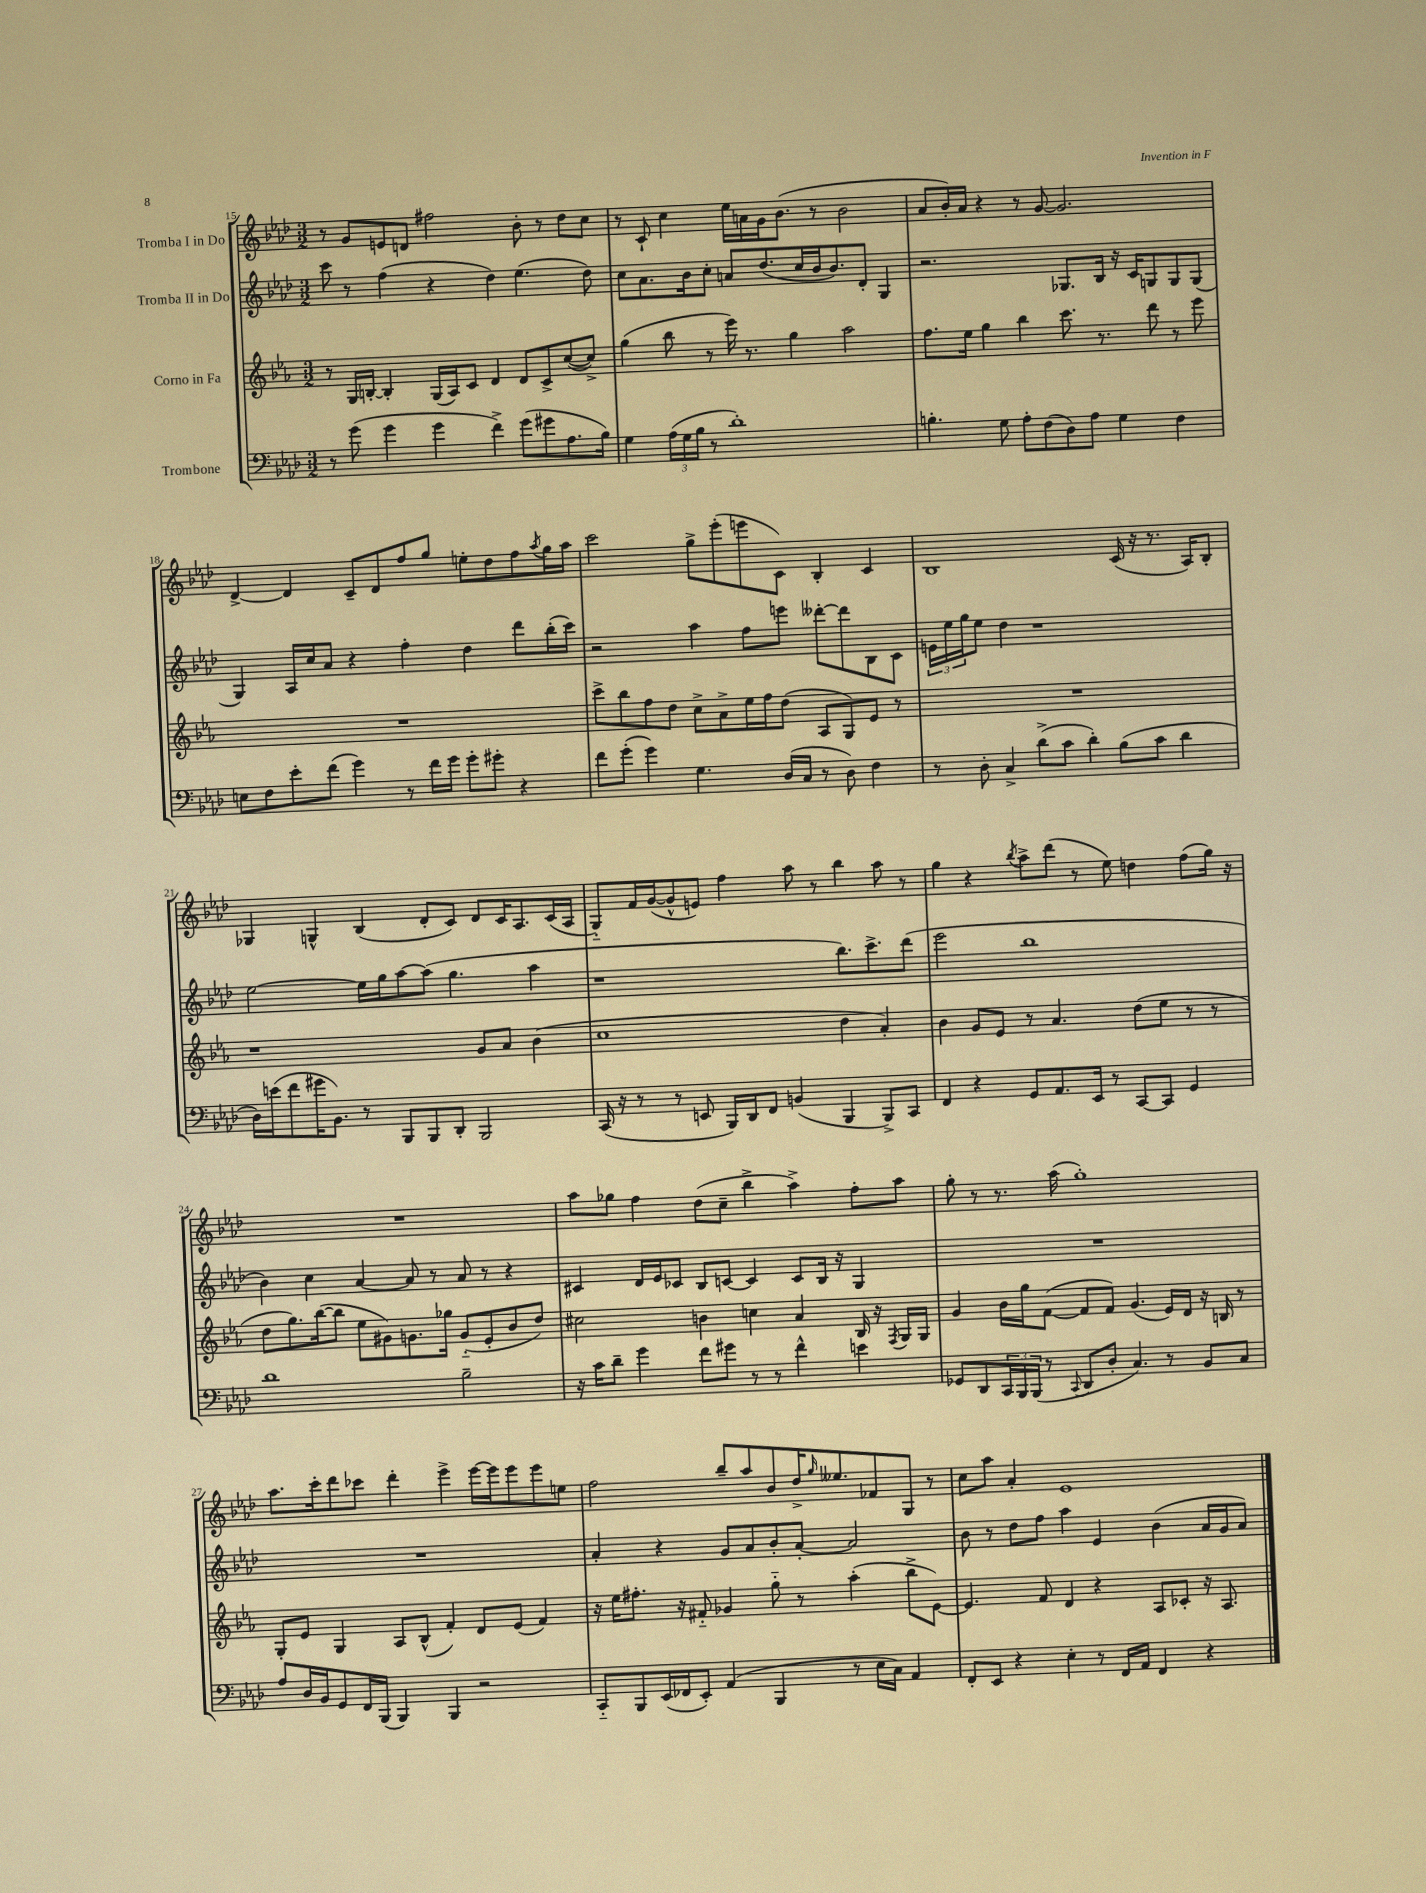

**kern	**kern	**kern	**kern
*staff4	*staff3	*staff2	*staff1
*clefF4	*clefG2	*clefG2	*clefG2
*k[b-e-a-d-]	*k[b-e-a-]	*k[b-e-a-d-]	*k[b-e-a-d-]
*M3/2	*M3/2	*M3/2	*M3/2
8r	8r	8ccc	8r
(8g	16G	8r	8g
.	[16B'	.	.
4g	4B']	(4ff	8e
.	.	.	8d
4g	(16G	4r	2ff#
.	16A-)	.	.
.	8c	.	.
4f^)	4d	4dd-)	.
(8g	8d	(4.ee-	8b-'
8g#	8c^	.	8r
8.A-	([8cc	.	8dd-
.	8cc^])	8dd-)	8cc
16B-)	.	.	.
=	=	=	=
4G	(4gg	8cc	8r
.	.	8.a-	8c`
(24A-	8bb-	.	4cc
24G	.	.	.
.	.	16b-	.
24B-	.	.	.
8r	8r	8cc'	.
1d-')	16eee-)	8a	16ee-
.	8.r	.	16a
.	.	(8.dd-	16g
.	.	.	(8.b-
.	4gg	.	.
.	.	16cc	.
.	.	16b-	8r
.	.	8.b-)	.
.	2aa-	.	2b-
.	.	8d-'	.
.	.	4G	.
=	=	=	=
4.B'	8.ff	2.r	8a-
.	.	.	16b-')
.	16ee-	.	16a-
.	4gg	.	4r
8G	.	.	.
8A-'	4bb-	.	8r
(8F	.	.	[8g
8D-)	8.ccc	8.G-	2.g]
8A-	.	.	.
.	8.r	16B-	.
4G	.	16r	.
.	.	16c	.
.	8ddd	8G	.
4F	8r	8G	.
.	8eee-	(8G	.
=	=	=	=
8E	1.r	4G)	[4d-^
8F	.	.	.
8e-'	.	16A-	4d-]
.	.	16cc	.
(8f	.	8a-	.
4g)	.	4r	8c~
.	.	.	8d-
8r	.	4ff'	8ff
16f	.	.	8gg
16g	.	.	.
8g'	.	4dd-	8ee'
8g#'	.	.	8dd-
4r	.	8ddd-	8ff
.	.	.	8qaa-
.	.	(16bb-'	16gg
.	.	16ccc)	16aa-
=	=	=	=
8f	8ccc^	2r	2ccc
(8g'	8bb-	.	.
4g)	8ff	.	.
.	8dd	.	.
4.G	8cc^	4aa-	8gg^
.	8a-^	.	(8eee-'
.	16ee-	8ff	8eee
.	16ff	.	.
(16D-	(8dd	8eee	8c)
16C	.	.	.
8r	8A-	[8ddd--'	4B-'
8D-)	8G)	8ddd--]	.
4F	8e-	8B-	4c
.	8r	8c	.
=	=	=	=
8r	1.r	24e	1B-
.	.	24ee-	.
.	.	24gg	.
8D-'	.	8ee-	.
4C^	.	4dd-	.
(8d-^	.	1r	.
8c	.	.	.
4d-')	.	.	.
(8B-	.	.	(16c
.	.	.	16r
8c	.	.	8.r
4d-	.	.	.
.	.	.	16A-)
.	.	.	8B-'
=	=	=	=
16D-)	1r	[2ee-	4G-
(16e	.	.	.
8f	.	.	.
16g#	.	.	4G^^
8.BB-)	.	.	.
8r	.	16ee-]	(4B-
.	.	16gg	.
8BBB-	.	[8aa-	.
8BBB-	.	(8aa-]	8d-'
8DD-'	.	4.gg	8c)
2BBB-	8g	.	8d-
.	8a-	.	16c
.	.	.	8.A-
.	(4b-	4aa-	.
.	.	.	(16c
.	.	.	16A-
=	=	=	=
(16CC	1cc	1r	8G'~)
16r	.	.	.
8r	.	.	16f
.	.	.	([16g
8r	.	.	8g^^]
8EE	.	.	8e)
16BBB-)	.	.	4ff
16DD-	.	.	.
8FF	.	.	.
(4BB	.	.	8aa-
.	.	.	8r
4BBB-	4dd	8.bb-)	4bb-
.	.	8.ccc^	.
8BBB-^)	4a-')	.	8aa-
8CC	.	(8ddd-	8r
=	=	=	=
4FF	4b-	2eee-	4gg
4r	8g	.	4r
.	8e-	.	.
.	.	.	8qbb-
8GG	8r	1bb-	8aa-^
8.AA-	4.a-	.	(8ddd-
.	.	.	8r
16EE-	.	.	.
8r	.	.	8ee-)
[8CC	(8dd	.	4dd
8CC]	8ee-	.	.
4GG	8r	.	(8ff
.	8r	.	16gg)
.	.	.	16r
=	=	=	=
1d-	8dd	4b-)	1.r
.	8.gg)	.	.
.	.	4cc	.
.	([16bb-	.	.
.	8bb-]	.	.
.	8ee-	[4a-	.
.	8g#)	.	.
.	8.g	8a-]	.
.	.	8r	.
.	16gg-	.	.
2B-~	(8g'~	8a-	.
.	8e-'	8r	.
.	8b-	4r	.
.	8dd)	.	.
=	=	=	=
16r	2cc#	4c#	8aa-
16c	.	.	.
8d-~	.	.	8gg-
4g	.	16d-	4ff
.	.	16e-	.
.	.	8c-	.
8f	4b	8B-	(8dd-
8g#	.	[8c	8cc~
8r	4cc	4c]	4bb-^
8r	.	.	.
4f^^	4a-	8c	4aa-^)
.	.	16B-	.
.	.	16r	.
4e	16B-	4G	8ff'
.	16r	.	.
.	8qF	.	.
.	16G	.	8aa-
.	16G	.	.
=	=	=	=
8GG-	4g	1.r	8gg'
8DD-	.	.	8r
24CC	16b-	.	8.r
24BBB-	.	.	.
.	16gg	.	.
(24BBB-	.	.	.
8r	([8f	.	.
.	.	.	(16aa-
8qqCC	.	.	.
8DD-	8f]	.	1gg')
8D-'	8f)	.	.
4.C)	(4.g	.	.
8r	16e-)	.	.
.	16d	.	.
8BB-	16r	.	.
.	16B	.	.
8C	8r	.	.
=	=	=	=
8A-	8G'	1.r	8.aa-
16D-	8e-	.	.
16BB-	.	.	16ccc'
8GG	4G	.	8ddd-
16FF	.	.	8ccc-
(16BBB-	.	.	.
4BBB-)	8A-	.	4ddd-'
.	(8B-^^	.	.
4BBB-	4f')	.	4eee-^
2r	8d	.	[16eee-
.	.	.	16eee-]
.	(8e-	.	8eee-
.	4f)	.	8eee-
.	.	.	8ee
=	=	=	=
8CC'~	16r	4a-'	2ff
.	16ee-	.	.
8BBB-	8.ff#'	.	.
(16EE-	.	4r	.
16FF-	16r	.	.
8EE-')	8f#'~	.	.
(4AA-	4g-	8g	8bb-~
.	.	8a-	8aa-
4BBB-	8gg'~	8b-'	8b-
.	8r	[8a-'	16dd-^
.	.	.	16qqgg
.	.	.	8.ee--
8r	(4aa-'	2a-]	.
16E-	.	.	8f-
16C)	.	.	.
4AA-	8bb-^	.	8G
.	[8e-)	.	8r
=	=	=	=
8FF'	4.e-]	8b-	8cc
8EE-	.	8r	8aa-
4r	.	8dd-	4a-'
.	8f	8ff	.
4E-'	4d	4aa-	1e-
8r	4r	4e-	.
16FF	.	.	.
16AA-	.	.	.
4FF	8A-	(4b-	.
.	8c-'	.	.
4r	16r	16a-	.
.	8.A-	16g	.
.	.	8a-)	.
==	==	==	==
*-	*-	*-	*-
